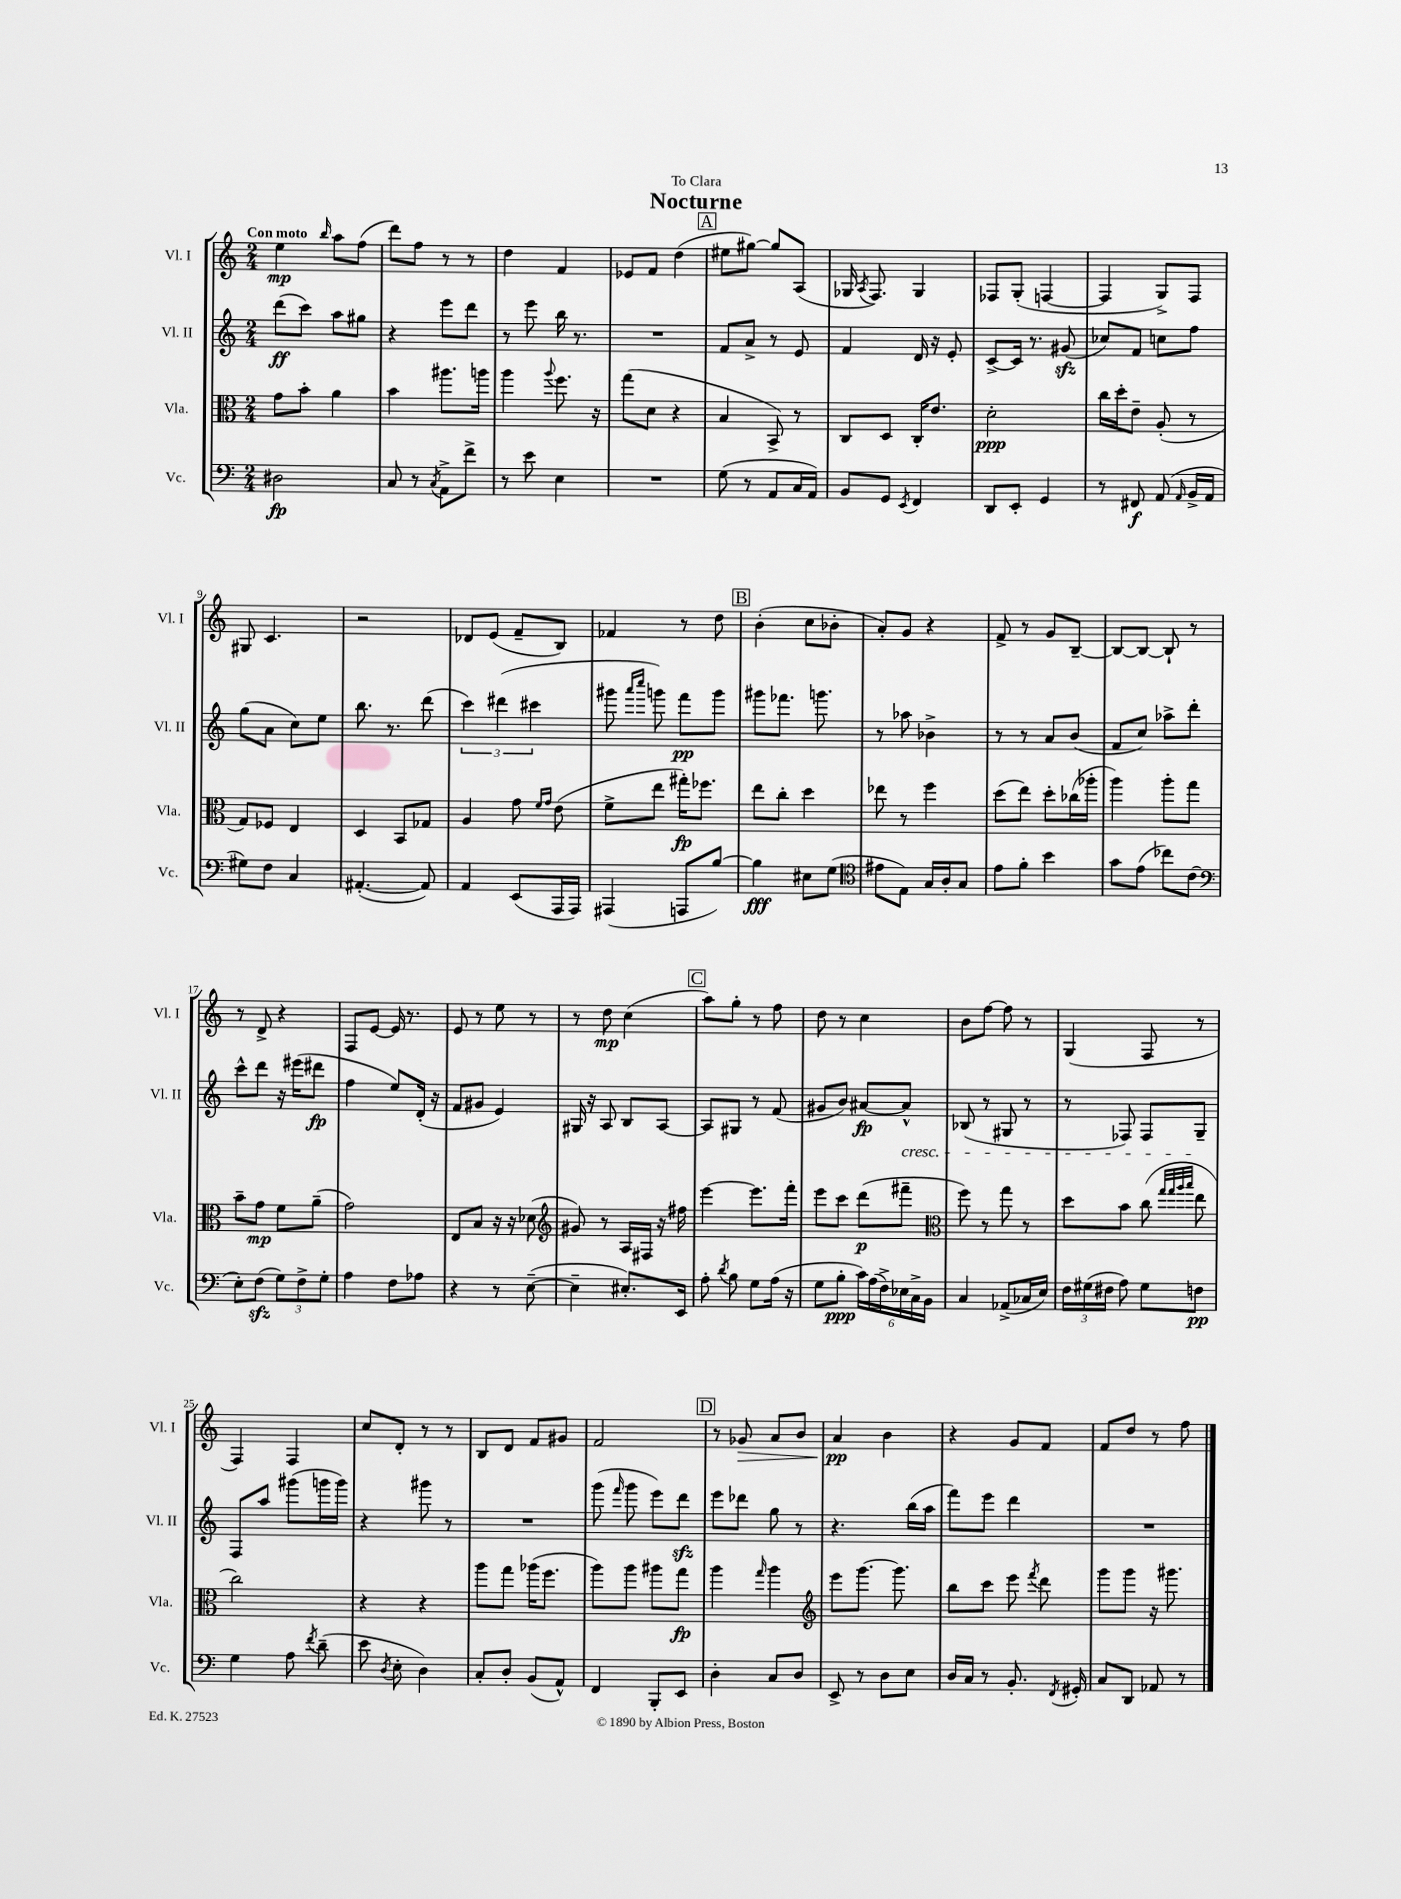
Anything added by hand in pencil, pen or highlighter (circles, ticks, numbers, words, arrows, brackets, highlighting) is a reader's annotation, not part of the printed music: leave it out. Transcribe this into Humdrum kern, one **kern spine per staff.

**kern	**kern	**kern	**kern
*staff4	*staff3	*staff2	*staff1
*clefF4	*clefC3	*clefG2	*clefG2
*k[]	*k[]	*k[]	*k[]
*M2/4	*M2/4	*M2/4	*M2/4
2D#	8g	(8ddd	4ee
.	8b'	8ccc)	.
.	.	.	16qqbb
.	4a	8aa	8aa
.	.	8gg#	(8ff
=	=	=	=
8C	4b	4r	8ddd)
8r	.	.	8ff
8qC	.	.	.
8AA^	8.aa#	8eee	8r
8f^	.	8ddd	8r
.	16aa	.	.
=	=	=	=
8r	4aa	8r	4dd
8e	.	8eee	.
.	8qqaa	.	.
4E	8.ff	16bb	4f
.	.	8.r	.
.	16r	.	.
=	=	=	=
2r	(8gg	2r	8e-
.	8d	.	8f
.	4r	.	(4dd
=	=	=	=
(8G	4B	8f	8ee#
8r	.	8a^	[8gg#)
8AA	8BB^)	8r	8gg#]
16C	8r	8e	(8A
16AA)	.	.	.
=	=	=	=
8BB	8C	4f	16G-
.	.	.	8qA
.	.	.	8.F)
8GG	8D	.	.
8qEE	.	.	.
4FF	16C'	16d	4G-
.	8.e	16r	.
.	.	8e'	.
=	=	=	=
8DD	2d'	[8c^	8F-
8EE'	.	16c]	(8G'
.	.	8.r	.
4GG	.	.	[4F
.	.	(8g#	.
=	=	=	=
8r	16cc	8cc-)	4F]
.	16dd'	.	.
8FF#	8e~	8f	.
(8AA	(8A'	8cc	8G^)
16qqAA	.	.	.
16BB^	8r	8ff	8F
16AA	.	.	.
=	=	=	=
8G#)	8G)	(8gg	8G#
8F	8F-	8a	4.c
4C	4E	8cc)	.
.	.	8ee	.
=	=	=	=
([4.AA#'	4D	8.bb	2r
.	.	8.r	.
.	8BB	.	.
8AA#])	8G-	(8ddd	.
=	=	=	=
4AA	4A	6ccc)	8d-
.	.	.	(8e
.	.	(6ddd#	.
(8EE	8g	.	8f~
.	.	6ccc#	.
.	16qqf	.	.
.	16qqg	.	.
16AAA	(8e	.	8B)
16AAA)	.	.	.
=	=	=	=
(4AAA#	8f^	8ggg#	4f-
.	.	16qqaaa	.
.	.	16qqcccc	.
.	8ee	8ggg)	.
8AAA	16gg#')	8fff	8r
.	8.ff-	.	.
[8B)	.	8ggg	8dd
=	=	=	=
4B]	8ee	8ggg#	(4b'
.	8cc'	8.fff-	.
8E#	4dd	.	8cc
.	.	8.ggg	.
(8G	.	.	8b-'
=	=	=	=
*clefC4	*	*	*
8e#	8ee-	8r	8a')
8E)	8r	8aa-	8g
16G	4ff	4b-^	4r
16A'	.	.	.
8G	.	.	.
=	=	=	=
8e	(8dd	8r	8f^
8f'	8ee)	8r	8r
4b	8dd'	8a	8g
.	(16cc-	(8b	[8B~
.	16aa-'	.	.
=	=	=	=
8g	4aa)	8f	8B_
(8e	.	8cc)	8B_
8cc-)	8aa'	8aa-^	8B`]
(8c	8gg	8ddd'	8r
=	=	=	=
*clefF4	*	*	*
8E')	8b~	8ccc^^	8r
(8F	8g	8ddd	8d^
12G)	8f	16r	4r
.	.	(16eee#	.
12F^	.	.	.
.	(8a~	8ddd#	.
12G'	.	.	.
=	=	=	=
4A	2g)	4ff	8F
.	.	.	[8e
8F	.	8ee)	16e]
.	.	.	8.r
8A-	.	(16d'	.
.	.	16r	.
=	=	=	=
4r	8E	8f	8e
.	8B	8g#	8r
8r	16r	4e)	8ee
.	16r	.	.
([8E~	(8d-	.	8r
=	=	=	=
*	*clefG2	*	*
4E~]	8g#)	16G#	8r
.	.	16r	.
.	8r	8A	8dd
8.E#')	16A	8B	(4cc
.	16F#	.	.
.	16r	[8A	.
16EE	16ff#	.	.
=	=	=	=
8A'	[4eee	8A]	8aa)
8qd	.	.	.
8B	.	8G#	8gg'
8G	8.eee]	8r	8r
(16A	.	(8f	8ff
16r	16fff'	.	.
=	=	=	=
8G	8eee	8g#	8dd
8B'	8ccc	8b)	8r
24c)	(8ddd	[8a#	4cc
(24A	.	.	.
24F^)	.	.	.
24E-	8fff#~	8a#^^]	.
24C^	.	.	.
24BB	.	.	.
=	=	=	=
*	*clefC3	*	*
4C	8ff)	(8B-	8b
.	8r	8r	[8ff
(8AA-^	8gg	8G#	8ff]
16C-	8r	8r	8r
16E)	.	.	.
=	=	=	=
24F	8dd	8r	(4G
(24G#	.	.	.
24F#	.	.	.
8A)	8b	8F-)	.
8G#	(8cc	8F-	8F
.	32qqgg	.	.
.	32qqgg	.	.
.	32qqaa	.	.
.	32qqbb	.	.
8F	8ee	8G~	8r
=	=	=	=
4G	2cc)	8F	4F)
.	.	8aa	.
8A	.	(8ggg#	4F
8qf	.	.	.
(8d~	.	16ggg	.
.	.	16ggg)	.
=	=	=	=
8e	4r	4r	8cc
8qD	.	.	.
8E'	.	.	8d'
4D)	4r	8ggg#	8r
.	.	8r	8r
=	=	=	=
8C'	8aa	2r	8B
8D'	8gg	.	8d
(8BB	(16aa-	.	8f
.	8.ff	.	.
8AA^^)	.	.	8g#
=	=	=	=
4FF	8aa)	(8ggg	2f
.	.	16qqfff	.
.	8aa	8ggg	.
8BBB'	8aa#	8eee)	.
8EE	8gg	8ddd	.
=	=	=	=
4D'	4aa	8eee	8r
.	.	8ddd-	8g-
.	16qqgg	.	.
8C	4aa	8gg	8a
8D	.	8r	8b
=	=	=	=
*	*clefG2	*	*
8EE^	8eee	4.r	4a
8r	[8.ggg	.	.
8D	.	.	4b
.	8.ggg]	.	.
8E	.	(16bb	.
.	.	16aa	.
=	=	=	=
16D	8bb	8fff)	4r
16C	.	.	.
8r	8ccc	8eee	.
8.BB'	8eee	4ddd	8g
.	8qfff	.	.
.	8ddd	.	8f
8qFF	.	.	.
16GG#'	.	.	.
=	=	=	=
8C	8ggg	2r	8f
8DD	8ggg	.	8dd
8AA-	16r	.	8r
.	8.ggg#	.	.
8r	.	.	8ff
==	==	==	==
*-	*-	*-	*-
